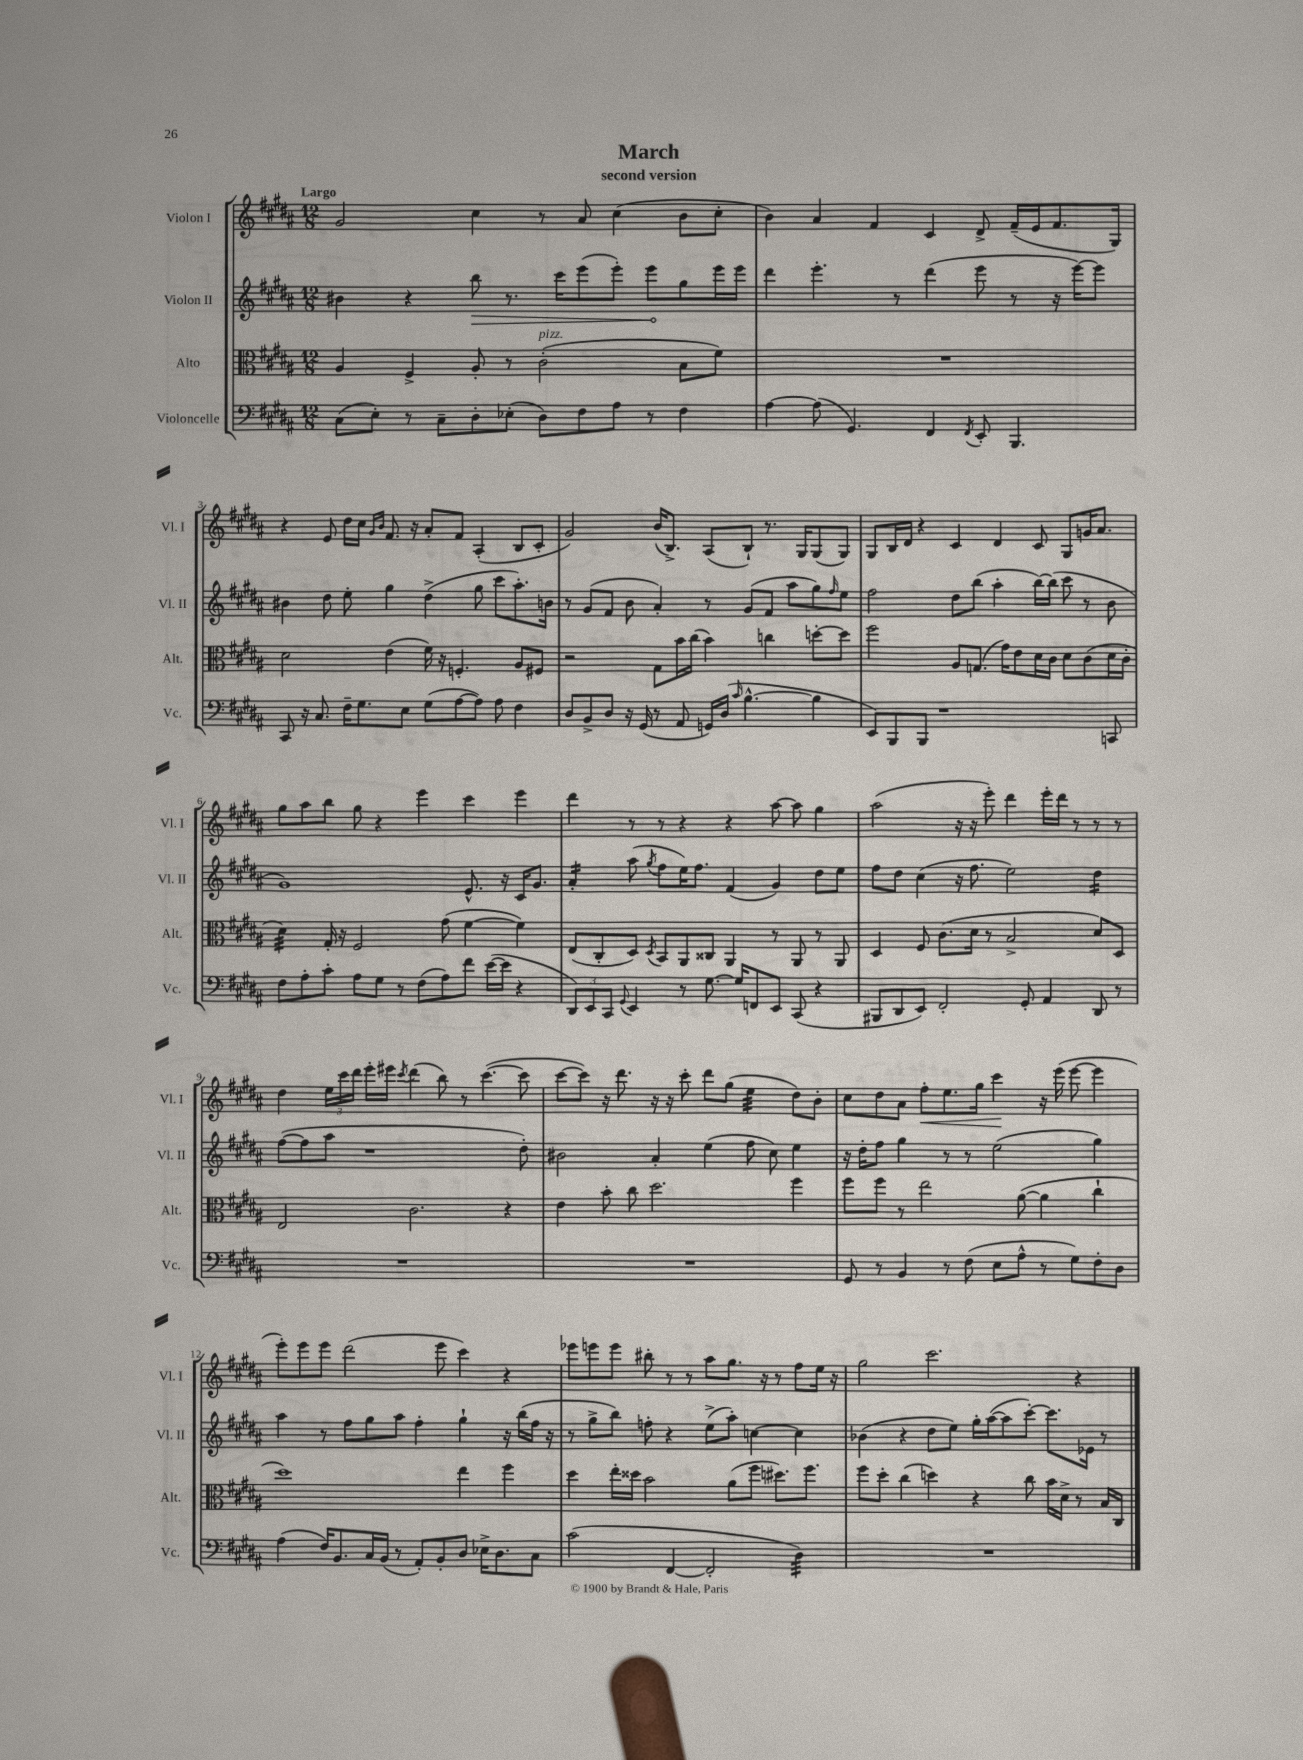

**kern	**kern	**kern	**kern
*staff4	*staff3	*staff2	*staff1
*clefF4	*clefC3	*clefG2	*clefG2
*k[f#c#g#d#a#]	*k[f#c#g#d#a#]	*k[f#c#g#d#a#]	*k[f#c#g#d#a#]
*M12/8	*M12/8	*M12/8	*M12/8
(8C#	4A#	4b#	2g#
8E')	.	.	.
8r	4F#^	4r	.
8C#~	.	.	.
8D#'	8A#'	8bb	4cc#
(8E-'	8r	8.r	.
8D#)	(2c#'	.	8r
.	.	16ccc#	.
8F#	.	(8eee	8a#
8A#	.	8eee')	(4cc#
8r	.	8eee	.
4F#	8B	8gg#	8b
.	8f#)	16eee	8cc#'
.	.	16eee	.
=	=	=	=
[4A#	1.r	4ddd#	4b)
(8A#]	.	4.eee'	4a#
4.GG#)	.	.	.
.	.	.	4f#
.	.	8r	.
4FF#	.	(4ddd#	4c#
8qFF#	.	.	.
8EE'	.	8eee	8d#^
4.BBB	.	8r	(16f#~
.	.	.	16e
.	.	16r	8.f#
.	.	[16eee)	.
.	.	8eee]	.
.	.	.	16G#)
=	=	=	=
8CC#	2d#	4b#	4r
16r	.	.	.
8.C#	.	.	.
.	.	8dd#	8e
16F#~	.	8ee'	16dd#
8.G#	.	.	16cc#
.	.	.	16qqg#
.	.	.	16qqb
.	(4e	4gg#	8.f#
8E	.	.	.
.	.	.	16r
(8G#	16f#)	(4dd#^	8a#'
.	16r	.	.
[8A#	4.F'	.	8f#
8A#])	.	8gg#	(4A#'
8A#	.	8ccc#	.
4F#	8A#	8.aa#')	8B
.	8F#	.	8c#'
.	.	16b	.
=	=	=	=
8D#	2r	8r	2g#)
8BB^	.	(8g#	.
8D#	.	8f#	.
16r	.	8b	.
(16GG#	.	.	.
8r	8G#	4a#')	(16b
.	.	.	8.B^)
8AA#	16b	.	.
.	(16cc#	.	.
16GG)	4b)	8r	(8A#
(16D#	.	.	.
16qqc#	.	.	.
[4.B^^	.	(8g#	8B`)
.	4cc	8f#	8.r
.	.	8aa#	.
.	.	.	16G#
4B]	[8dd'	8gg#)	(8G#
.	.	16qqff#	.
.	8dd]	8ee	8G#)
=	=	=	=
8EE)	2ff#	2ff#	8G#
8BBB	.	.	16B
.	.	.	16d#
8BBB	.	.	4r
1r	.	.	.
.	8A#	8dd#	4c#
.	(8.G	(8bb	.
.	.	4aa#'	4d#
.	16g#)	.	.
.	8e	.	.
.	16d#	[16bb)	8c#
.	16c#	(16bb]	.
.	8d#	8ccc#	8G#
.	(8c#	8r	16g
.	.	.	8.a#
8CC	16d#	8b	.
.	16c#'	.	.
=	=	=	=
8F#	4d#)	1g#)	8gg#
8A#'	.	.	8aa#
8c#'	16G#'	.	8bb
.	16r	.	.
8A#	2F#	.	8gg#
8G#	.	.	4r
8r	.	.	.
(8F#	.	.	4eee
8A#)	(8g#	.	.
8f#	[4f#	8.e^^	4ccc#
([16e	.	.	.
16e]	.	16r	.
4r	4f#])	16c#	4eee
.	.	8.g#	.
=	=	=	=
12DD#)	(8E	4a#'	4ddd#
12EE	.	.	.
.	8C#'	.	.
12CC#	.	.	.
8qqGG#	.	.	.
4EE	8D#)	(8aa#	8r
.	8qD#	8qgg#	.
.	8BB	8ff#	8r
8r	8AA#	16ee)	4r
.	.	8.ff#	.
[8.G#	8C##	.	.
.	4AA#	(4f#	4r
16G#]	.	.	.
8FF	.	.	.
8EE	8r	4g#)	[8aa#
(8CC#	8AA#	.	8aa#]
4r	8r	8dd#	4gg#
.	8AA#	8ee	.
=	=	=	=
8BBB#	4D#	8ff#	(2aa#
8DD#	.	8dd#	.
8EE)	8F#	(4cc#	.
2FF#'	(8.c#	.	.
.	.	16r	16r
.	16d#	8.ff#	16r
.	8r	.	8eee')
.	2B^	2ee)	4ddd#
8GG#'	.	.	.
4AA#	.	.	16eee'
.	.	.	16ddd#
.	.	.	8r
8DD#	8d#)	4dd#	8r
8r	8D#	.	8r
=	=	=	=
1.r	2E	([8ff#	4dd#
.	.	8ff#]	.
.	.	8aa#	24ee
.	.	.	24ccc#
.	.	.	24ddd#
.	.	1r	16eee'
.	.	.	16eee#
.	.	.	8qccc#
.	2.c#	.	(4ddd#
.	.	.	8bb)
.	.	.	8r
.	.	.	([4.ccc#
.	4r	.	.
.	.	8dd#')	8ccc#]
=	=	=	=
1.r	4e	2b#	[8ccc#
.	.	.	8ccc#])
.	8b'	.	16r
.	.	.	8.ddd#
.	8cc#	.	.
.	2.dd#	4a#'	16r
.	.	.	16r
.	.	.	8ccc#'
.	.	(4ee	8ddd#
.	.	.	(8gg#
.	.	8ff#	4ee
.	.	8cc#)	.
.	4ff#	4ee	8dd#)
.	.	.	8b'
=	=	=	=
8GG#	8ff#	16r	8cc#
.	.	16dd#'	.
8r	8ff#	8ff#	8dd#
4BB	8r	4gg#	8a#
.	2ee	.	8ff#'
8r	.	8r	8.ee
(8F#	.	8r	.
.	.	.	16gg#
8E	.	(2ee	4ccc#
8A#^^	([8a#	.	.
8r	4a#]	.	16r
.	.	.	(16eee
8G#)	.	.	[8eee
8F#'	4cc#`	4gg#)	4eee]
8D#	.	.	.
=	=	=	=
(4A#	1dd#)	4aa#	8eee')
.	.	.	8eee
16F#)	.	8r	8eee
8.BB	.	.	.
.	.	8ff#	(2ddd#
16C#	.	8gg#	.
(16BB	.	.	.
8r	.	8aa#	.
8AA#')	.	4ff#'	.
8BB'	.	.	8eee
8D#	4ee	4gg#`	4ccc#)
16E-^	.	.	.
8.D#	.	.	.
.	4ff#	16r	4r
.	.	(16bb	.
8C#	.	16ff#	.
.	.	16r	.
=	=	=	=
(2c#	4dd#	8r	8eee-
.	.	8gg#^	8eee
.	16ee'	8bb)	8eee
.	16dd##	.	.
.	2b	8ff'	8bb#'
[4FF#	.	4r	8r
.	.	.	8r
2FF#']	.	(8ee^	8aa#
.	(8a#	8aa#')	8.gg#
.	8ff#	[4cc	.
.	.	.	16r
.	8.dd#)	.	8r
4D#)	.	4cc]	8ff#
.	8.ff#	.	.
.	.	.	16ee
.	.	.	16r
=	=	=	=
1.r	8ff#	(4b-	2gg#
.	8dd#'	.	.
.	(4cc#	4r	.
.	4dd)	8dd#	2.ccc#
.	.	8ee)	.
.	4r	16gg#'	.
.	.	([16aa#	.
.	.	8aa#]	.
.	8cc#	[8ccc#')	.
.	16b	8.ccc#]	.
.	16d#^	.	.
.	8r	.	4r
.	.	16e-	.
.	16B	8r	.
.	16C#	.	.
==	==	==	==
*-	*-	*-	*-
